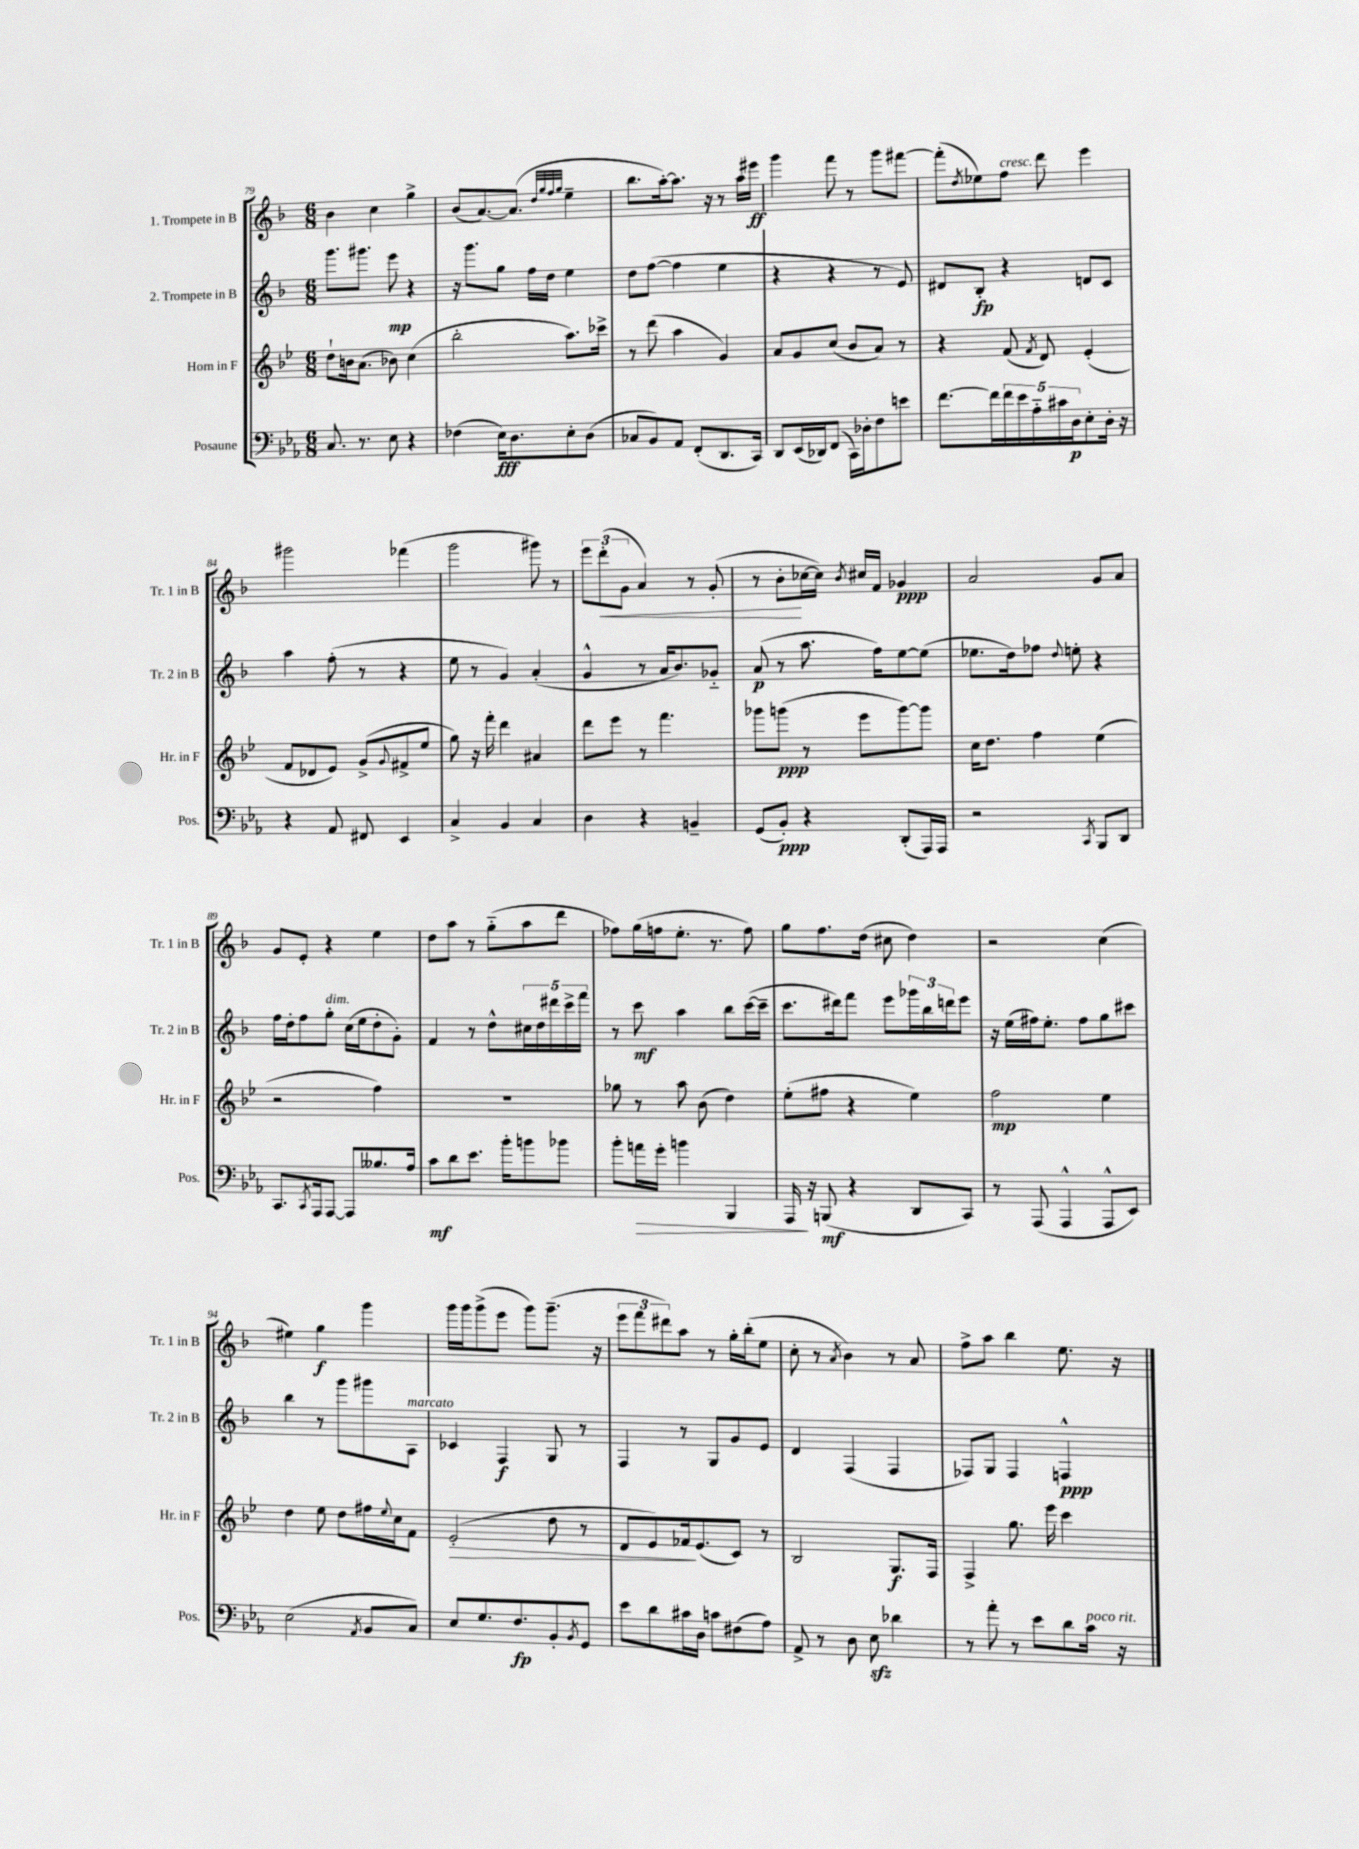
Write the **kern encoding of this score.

**kern	**kern	**kern	**kern
*staff4	*staff3	*staff2	*staff1
*clefF4	*clefG2	*clefG2	*clefG2
*k[b-e-a-]	*k[b-e-]	*k[b-]	*k[b-]
*M6/8	*M6/8	*M6/8	*M6/8
8.C	8dd`	8.ggg	4b-
.	16b	.	.
8.r	(8.a	8.ggg#	.
.	.	.	4cc
8E-	8b-)	8eee	.
4r	(4cc	4r	4gg^
=	=	=	=
(4F-	2bb-'	16r	(8b-
.	.	8.ggg	.
.	.	.	[8.a)
16E-)	.	8gg	.
8.D	.	.	(8.a]
.	.	16ff	.
.	.	16dd	.
.	.	.	32qqdd
.	.	.	32qqgg
.	.	.	32qqff
.	.	.	32qqgg
8E-'	8.aa)	4ee	4ee~
(8D	.	.	.
.	16ccc-^	.	.
=	=	=	=
8C-	8r	8dd	8.bb-
8BB-)	(8ddd	([8ff	.
.	.	.	[16aa')
8AA-	4aa	4ff]	8.aa]
(8FF'	.	.	.
.	.	.	16r
8.DD	4g)	4ee	8r
.	.	.	16aa
16CC)	.	.	16eee#
=	=	=	=
8DD	8a	4r	4ggg
(16EE-	8g	.	.
16DD-)	.	.	.
(8FF	(8cc	4r	8fff
16CC)	8b-	.	8r
16D-'	.	.	.
8F	8a)	8r	8ggg
8e	8r	8e)	[8fff#
=	=	=	=
[8.f	4r	8d#	(8fff#']
.	.	.	8qdd
.	.	8B-'	8ee-)
16f]	.	.	.
20f	(8f	4r	8ff
20e-	.	.	.
20A-'~	.	.	.
.	8qf	.	.
.	8d)	.	8ddd
20c#	.	.	.
20D	.	.	.
8E-'	(4e-'	8d	4eee
16D'	.	8c	.
16r	.	.	.
=	=	=	=
4r	8f	4aa	2ggg#
.	8d-	.	.
8AA-	8e-)	(8ff'	.
8FF#	(8g^	8r	.
.	8qqg	.	.
4EE-	8f#^	4r	(4fff-
.	8ee-	.	.
=	=	=	=
4C^	8gg)	8ee	2ggg
.	16r	8r	.
.	16fff'	.	.
4BB-	4ddd	4g)	.
4C	4a#	(4a'	8ggg#)
.	.	.	8r
=	=	=	=
4D	8ddd	4g^^	12eee
.	.	.	(12ddd'
.	8eee-	.	.
.	.	.	12g
4r	8r	8r	4a)
.	4.fff	16a	.
.	.	8.b-)	.
4BB~	.	.	8r
.	.	8g-'~	(8g'
=	=	=	=
(8GG	8ggg-	(8a	8r
8BB-')	(8ggg	8r	8b-'
4r	8r	8.aa	[16cc-
.	.	.	16cc-])
.	.	.	8qb-
.	8eee-	.	16cc#
.	.	16ff)	16f
(8DD'	[8ggg)	[8ee	4g-
16AAA-)	8ggg]	(8ee]	.
16AAA-	.	.	.
=	=	=	=
2r	16cc	8.ee-	2a
.	8.dd	.	.
.	.	16dd)	.
.	4ff	8ff-	.
.	.	8qqdd	.
.	.	8ee'	.
8qCC	.	.	.
8BBB-	(4ee-	4r	8g
8DD	.	.	8a
=	=	=	=
8.CC	2r	16ff	8g
.	.	16dd'	.
.	.	8ff	8e'
8qCC	.	.	.
16AAA-	.	.	.
[8AAA-	.	8gg'	4r
8AAA-]	.	(16cc	.
.	.	16ee	.
8.B--	4ff)	8dd'	4ee
.	.	8g')	.
16A-	.	.	.
=	=	=	=
8c	2.r	4f	8dd
8d	.	.	8aa
8.e-	.	8r	8r
.	.	8dd^^	(8gg'~
16b-'	.	.	.
8b	.	20cc#	8aa
.	.	20dd	.
.	.	20ddd#	.
8b-	.	.	8ddd
.	.	20ccc^	.
.	.	20fff	.
=	=	=	=
8b-'	8gg-	8r	8ff-)
16a	8r	8ccc	(16gg
16g'	.	.	16ff
4b	8aa	4aa	8.ee'
.	(8b-	.	.
.	.	.	8.r
4BBB-	4dd)	8bb-	.
.	.	([16ccc	8ff)
.	.	16ccc~]	.
=	=	=	=
16AAA-	(8ee-'	8.ccc	8gg
16r	.	.	.
(8BBB	8ff#	.	8.ff
.	.	16ddd#)	.
4r	4r	8fff	.
.	.	.	(16dd
.	.	8eee	8cc#
8DD	4ee-)	24ggg-	4dd)
.	.	24bb-	.
.	.	24ddd	.
8CC)	.	8eee	.
=	=	=	=
8r	2ff	16r	2r
.	.	(16ee	.
(8AAA-	.	16ff#)	.
.	.	8.ee'	.
4AAA-^^	.	.	.
.	.	8ff#	.
8AAA-^^	4ee-	8gg	(4cc
8EE-)	.	8ccc#	.
=	=	=	=
(2E-	4dd	4bb-	4ee#)
.	8ee-	8r	4gg
.	8dd	8ggg	.
8qAA-	.	.	.
8BB-	16ff#	8ggg#	4ggg
.	8qqee-	.	.
.	16cc	.	.
8C)	8f	8A	.
=	=	=	=
8E-	(2e-'	4c-	16ggg
.	.	.	16ggg
8.G	.	.	(8ggg^
.	.	4F	8eee
8.F	.	.	.
.	.	.	8ggg)
8BB-'	8dd	8G	(8.ggg~
8qBB-	.	.	.
8GG	8r	8r	.
.	.	.	16r
=	=	=	=
8e-	8d	4F	12eee
.	.	.	12fff
8d	8e-)	.	.
.	.	.	12ddd#)
16c#	16f-	8r	8aa
16D	(8.e-	.	.
8c	.	8G	8r
(8F#	8c)	8g	16gg'
.	.	.	(16bb-'
8A-)	8r	8e	8ee
=	=	=	=
8AA-^	2B-	4d	8cc'
8r	.	.	8r
.	.	.	8qa
8D	.	(4F	4b-)
8E-	.	.	.
4d-	8.G	4F	8r
.	.	.	8a
.	16F	.	.
=	=	=	=
8r	4F^	8F-)	8ff^
8a-'	.	8G	8aa
8r	8.gg	4F-	4bb-
8e-	.	.	.
.	16eee-	.	.
8d	4ccc	4F^^	8.ee
16c	.	.	.
16r	.	.	16r
==	==	==	==
*-	*-	*-	*-
